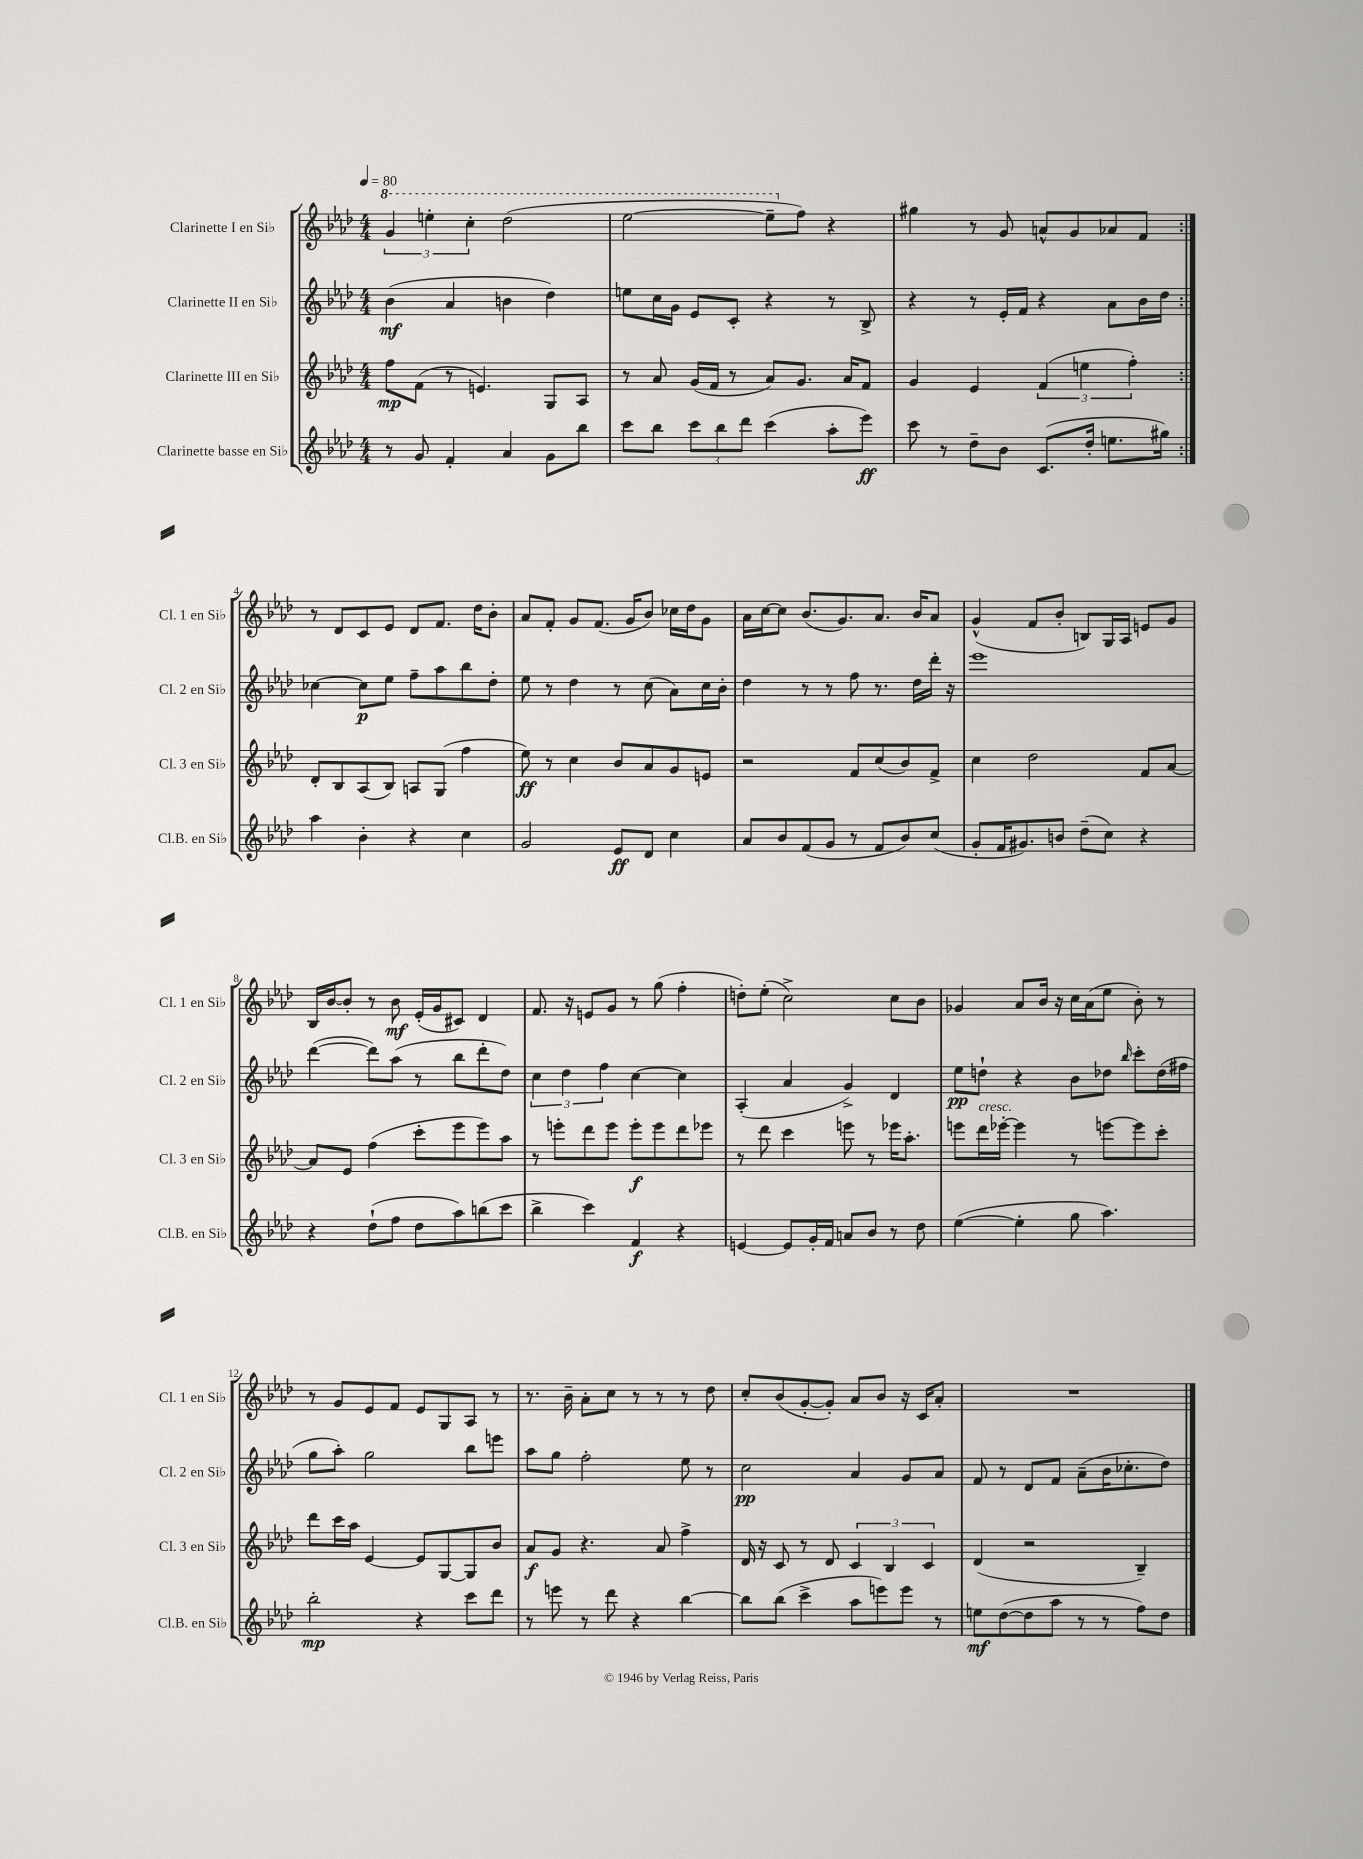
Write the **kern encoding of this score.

**kern	**dynam	**kern	**dynam	**kern	**dynam	**kern	**dynam
*part4	*part4	*part3	*part3	*part2	*part2	*part1	*part1
*staff4	*staff4	*staff3	*staff3	*staff2	*staff2	*staff1	*staff1
*I"Clarinette basse en Si♭	*	*I"Clarinette III en Si♭	*	*I"Clarinette II en Si♭	*	*I"Clarinette I en Si♭	*
*I'Cl.B. en Si♭	*	*I'Cl. 3 en Si♭	*	*I'Cl. 2 en Si♭	*	*I'Cl. 1 en Si♭	*
*clefG2	*	*clefG2	*	*clefG2	*	*clefG2	*
*k[b-e-a-d-]	*	*k[b-e-a-d-]	*	*k[b-e-a-d-]	*	*k[b-e-a-d-]	*
*M4/4	*	*M4/4	*	*M4/4	*	*M4/4	*
*MM80	*	*MM80	*	*MM80	*	*MM80	*
*	*	*	*	*	*	*8va	*
=1	=1	=1	=1	=1	=1	=1	=1
8r	.	8ff\L	mp	(4b-\	mf	6gg/	.
8g/	.	(8f\J	.	.	.	.	.
.	.	.	.	.	.	6eeen'\	.
4f'/	.	8r	.	4a-/	.	.	.
.	.	.	.	.	.	6ccc'\	.
.	.	4.en/)	.	.	.	.	.
4a-/	.	.	.	4bn\	.	(2ddd-\	.
8g\L	.	8G/L	.	4dd-\)	.	.	.
8bb-\J	.	8A-/J	.	.	.	.	.
=2	=2	=2	=2	=2	=2	=2	=2
8ccc\L	.	8r	.	8een\L	.	[2eee-\	.
8bb-\J	.	8a-/	.	16cc\L	.	.	.
.	.	.	.	16g\JJ	.	.	.
12ccc\L	.	(16g/LL	.	8e-/L	.	.	.
.	.	16f/JJ	.	.	.	.	.
12bb-\	.	.	.	.	.	.	.
.	.	8r	.	8c'/J	.	.	.
12ddd-\J	.	.	.	.	.	.	.
(4ccc\	.	8a-/L)	.	4r	.	8eee-~\L]	.
*	*	*	*	*	*	*X8va	*
.	.	8.g/J	.	.	.	8ff\J)	.
8aa-'\L	.	.	.	8r	.	4r	.
.	.	16a-/KL	.	.	.	.	.
8eee-\J)	ff	8f/J	.	8B-^/	.	.	.
=3	=3	=3	=3	=3	=3	=3	=3
8ccc\	.	4g/	.	4r	.	4gg#X\	.
8r	.	.	.	.	.	.	.
8dd-~\L	.	4e-/	.	8r	.	8r	.
8b-\J	.	.	.	16e-'/LL	.	8g/	.
.	.	.	.	16f/JJ	.	.	.
(8.c/L	.	(6f/	.	4r	.	8an^^/L	.
.	.	.	.	.	.	8g/	.
.	.	6een\	.	.	.	.	.
16dd-'/Jk	.	.	.	.	.	.	.
8.een\L	.	.	.	8a-\L	.	8a-X/	.
.	.	6ff'\)	.	.	.	.	.
.	.	.	.	16b-\L	.	8f/J	.
16gg#X\Jk)	.	.	.	16dd-\JJ	.	.	.
!!LO:LB:g=z
=4:|!	=4:|!	=4:|!	=4:|!	=4:|!	=4:|!	=4:|!	=4:|!
4aa-\	.	8d-'/L	.	[4cc-X\	.	8r	.
.	.	8B-/	.	.	.	8d-/L	.
4b-'\	.	(8A-/	.	8cc-\L]	p	8c/	.
.	.	8B-/J)	.	8ee-\J	.	8e-/J	.
4r	.	8An/L	.	8ff~\L	.	8d-/L	.
.	.	(8G/J	.	8aa-\	.	8.f/J	.
4cc\	.	4ff\	.	8bb-\	.	.	.
.	.	.	.	.	.	16dd-\KL	.
.	.	.	.	8dd-'\J	.	8b-'\J	.
=5	=5	=5	=5	=5	=5	=5	=5
2g/	.	8ee-\)	ff	8ee-\	.	8a-/L	.
.	.	8r	.	8r	.	8f'/J	.
.	.	4cc\	.	4dd-\	.	8g/L	.
.	.	.	.	.	.	(8.f/J	.
8e-/L	ff	8b-/L	.	8r	.	.	.
.	.	.	.	.	.	16g/KL	.
8d-/J	.	8a-/	.	(8cc\	.	8b-/J)	.
4cc\	.	8g/	.	8a-\L)	.	16cc-X\LL	.
.	.	.	.	.	.	16dd-\J	.
.	.	8en/J	.	16cc\L	.	8g\J	.
.	.	.	.	16b-'\JJ	.	.	.
=6	=6	=6	=6	=6	=6	=6	=6
8a-/L	.	2r	.	4dd-\	.	16a-\LL	.
.	.	.	.	.	.	[16cc\J	.
8b-/	.	.	.	.	.	8cc\J]	.
(8f/	.	.	.	8r	.	(8.b-/L	.
8g/J	.	.	.	8r	.	.	.
.	.	.	.	.	.	8.g/)	.
8r	.	8f/L	.	8ff\	.	.	.
8f/L	.	(8cc/	.	8.r	.	8.a-/J	.
8b-/)	.	8b-/)	.	.	.	.	.
.	.	.	.	16dd-\LL	.	16b-/KL	.
(8cc/J	.	8f^/J	.	16ddd-'\JJ	.	8a-/J	.
.	.	.	.	16r	.	.	.
=7	=7	=7	=7	=7	=7	=7	=7
8g'/L	.	4cc\	.	1eee-	.	(4g^^/	.
16f/K	.	.	.	.	.	.	.
8.g#X/)	.	.	.	.	.	.	.
.	.	2dd-\	.	.	.	8f/L	.
8bn/J	.	.	.	.	.	8b-'/J	.
(8dd-~\L	.	.	.	.	.	8Bn/L)	.
8cc\J)	.	.	.	.	.	16G/L	.
.	.	.	.	.	.	16A-/JJ	.
4r	.	8f/L	.	.	.	8en/L	.
.	.	[8a-/J	.	.	.	8g/J	.
!!LO:LB:g=z
=8	=8	=8	=8	=8	=8	=8	=8
4r	.	8a-/L]	.	([4ddd-\	.	16B-/LL	.
.	.	.	.	.	.	[16b-/J	.
.	.	8e-/J	.	.	.	8b-'/J]	.
(8dd-`\L	.	(4ff\	.	8ddd-\L])	.	8r	.
8ff\J	.	.	.	(8aa-\J	.	8b-\	mf
8dd-\L	.	8ccc'\L	.	8r	.	(16e-'/LL	.
.	.	.	.	.	.	16g/J	.
8aa-\)	.	8eee-\	.	8bb-\L	.	8c#X/J)	.
(8bbn\	.	8eee-\)	.	8ddd-'\	.	4d-/	.
8ccc\J	.	8aa-\J	.	8dd-\J)	.	.	.
=9	=9	=9	=9	=9	=9	=9	=9
4bb-^\	.	8r	.	6cc\	.	8.f/	.
.	.	8eeen'\L	.	.	.	.	.
.	.	.	.	6dd-\	.	.	.
.	.	.	.	.	.	16r	.
4ccc\)	.	8ddd-\	.	.	.	8en/L	.
.	.	.	.	6ff\	.	.	.
.	.	8eee\J	.	.	.	8g/J	.
4f/	f	8eee'\L	f	[4cc\	.	8r	.
.	.	8eee\	.	.	.	(8gg\	.
4r	.	8ddd-\	.	4cc\]	.	4ff'\	.
.	.	8eee-X\J	.	.	.	.	.
=10	=10	=10	=10	=10	=10	=10	=10
[4en/	.	8r	.	(4A-'/	.	8ddn'\L)	.
.	.	8ddd-\	.	.	.	(8ee-'\J	.
8e/L]	.	4ccc\	.	4a-/	.	2cc^\)	.
16g'/L	.	.	.	.	.	.	.
16f/JJ	.	.	.	.	.	.	.
8an/L	.	8eeen\	.	4g^/)	.	.	.
8b-/J	.	8r	.	.	.	.	.
8r	.	16eee-X\KL	.	4d-/	.	8cc\L	.
.	.	8.aa-'\J	.	.	.	.	.
8dd-\	.	.	.	.	.	8b-\J	.
=11	=11	=11	=11	=11	=11	=11	=11
([4ee-\	.	8eeen\L	.	8ee-\L	pp	4g-X/	.
!	!	!LO:TX:a:i:t=cresc.	!	!	!	!	!
.	.	16ddd-\L	.	8ddn`\J	.	.	.
.	.	[16eee-X'\JJ	.	.	.	.	.
4ee-'\]	.	4eee-\]	.	4r	.	8a-/L	.
.	.	.	.	.	.	16b-/Jk	.
.	.	.	.	.	.	16r	.
8gg\	.	8r	.	8b-\L	.	16cc\LL	.
.	.	.	.	.	.	(16a-\J	.
4.aa-\)	.	[8eeen\L	.	8dd-X\J	.	8ee-\J	.
.	.	.	.	16qqbb-/	.	.	.
.	.	8eee\]	.	8ccc'\L	.	8b-'\)	.
.	.	8ccc'\J	.	(16dd-\L	.	8r	.
.	.	.	.	16ff#X\JJ	.	.	.
!!LO:LB:g=z
=12	=12	=12	=12	=12	=12	=12	=12
2bb-'\	mp	8ddd-\L	.	8gg\L	.	8r	.
.	.	16ccc\L	.	8aa-'\J)	.	8g/L	.
.	.	16aa-\JJ	.	.	.	.	.
.	.	[4e-/	.	2gg\	.	8e-/	.
.	.	.	.	.	.	8f/J	.
4r	.	8e-/L]	.	.	.	8e-/L	.
.	.	[8G/	.	.	.	8G/	.
8ccc\L	.	8G/]	.	8bb-\L	.	8A-/J	.
8ddd-\J	.	8b-/J	.	8eeen\J	.	8r	.
=13	=13	=13	=13	=13	=13	=13	=13
8r	.	8a-/L	f	8aa-\L	.	8.r	.
8eeen\	.	8g/J	.	8gg\J	.	.	.
.	.	.	.	.	.	16b-~\	.
8r	.	4.r	.	2ff'\	.	8a-'\L	.
8ddd-\	.	.	.	.	.	8cc\J	.
4r	.	.	.	.	.	8r	.
.	.	8a-/	.	.	.	8r	.
[4bb-\	.	4ff^\	.	8ee-\	.	8r	.
.	.	.	.	8r	.	8dd-\	.
=14	=14	=14	=14	=14	=14	=14	=14
8bb-\L]	.	16d-/	.	2cc\	pp	8cc'/L	.
.	.	16r	.	.	.	.	.
(8bb-\J	.	8c/	.	.	.	(8b-/	.
4ccc^\	.	8r	.	.	.	[8g'/	.
.	.	8d-/	.	.	.	8g'/J])	.
8aa-\L	.	6c/	.	4a-/	.	8a-/L	.
8eeen\)	.	.	.	.	.	8b-/J	.
.	.	6B-/	.	.	.	.	.
8eee\J	.	.	.	8g/L	.	16r	.
.	.	.	.	.	.	16c/KL	.
.	.	6c/	.	.	.	.	.
8r	.	.	.	8a-/J	.	8a-'/J	.
=15	=15	=15	=15	=15	=15	=15	=15
8een\L	mf	(4d-/	.	8f/	.	1r	.
([8dd-\	.	.	.	8r	.	.	.
8dd-\]	.	2r	.	8d-/L	.	.	.
8aa-\J	.	.	.	8f/J	.	.	.
8r	.	.	.	(8a-~\L	.	.	.
8r	.	.	.	16b-\K	.	.	.
.	.	.	.	8.cc-X'\	.	.	.
8ff\L)	.	4B-~/)	.	.	.	.	.
8dd-\J	.	.	.	8dd-\J)	.	.	.
==	==	==	==	==	==	==	==
*-	*-	*-	*-	*-	*-	*-	*-
